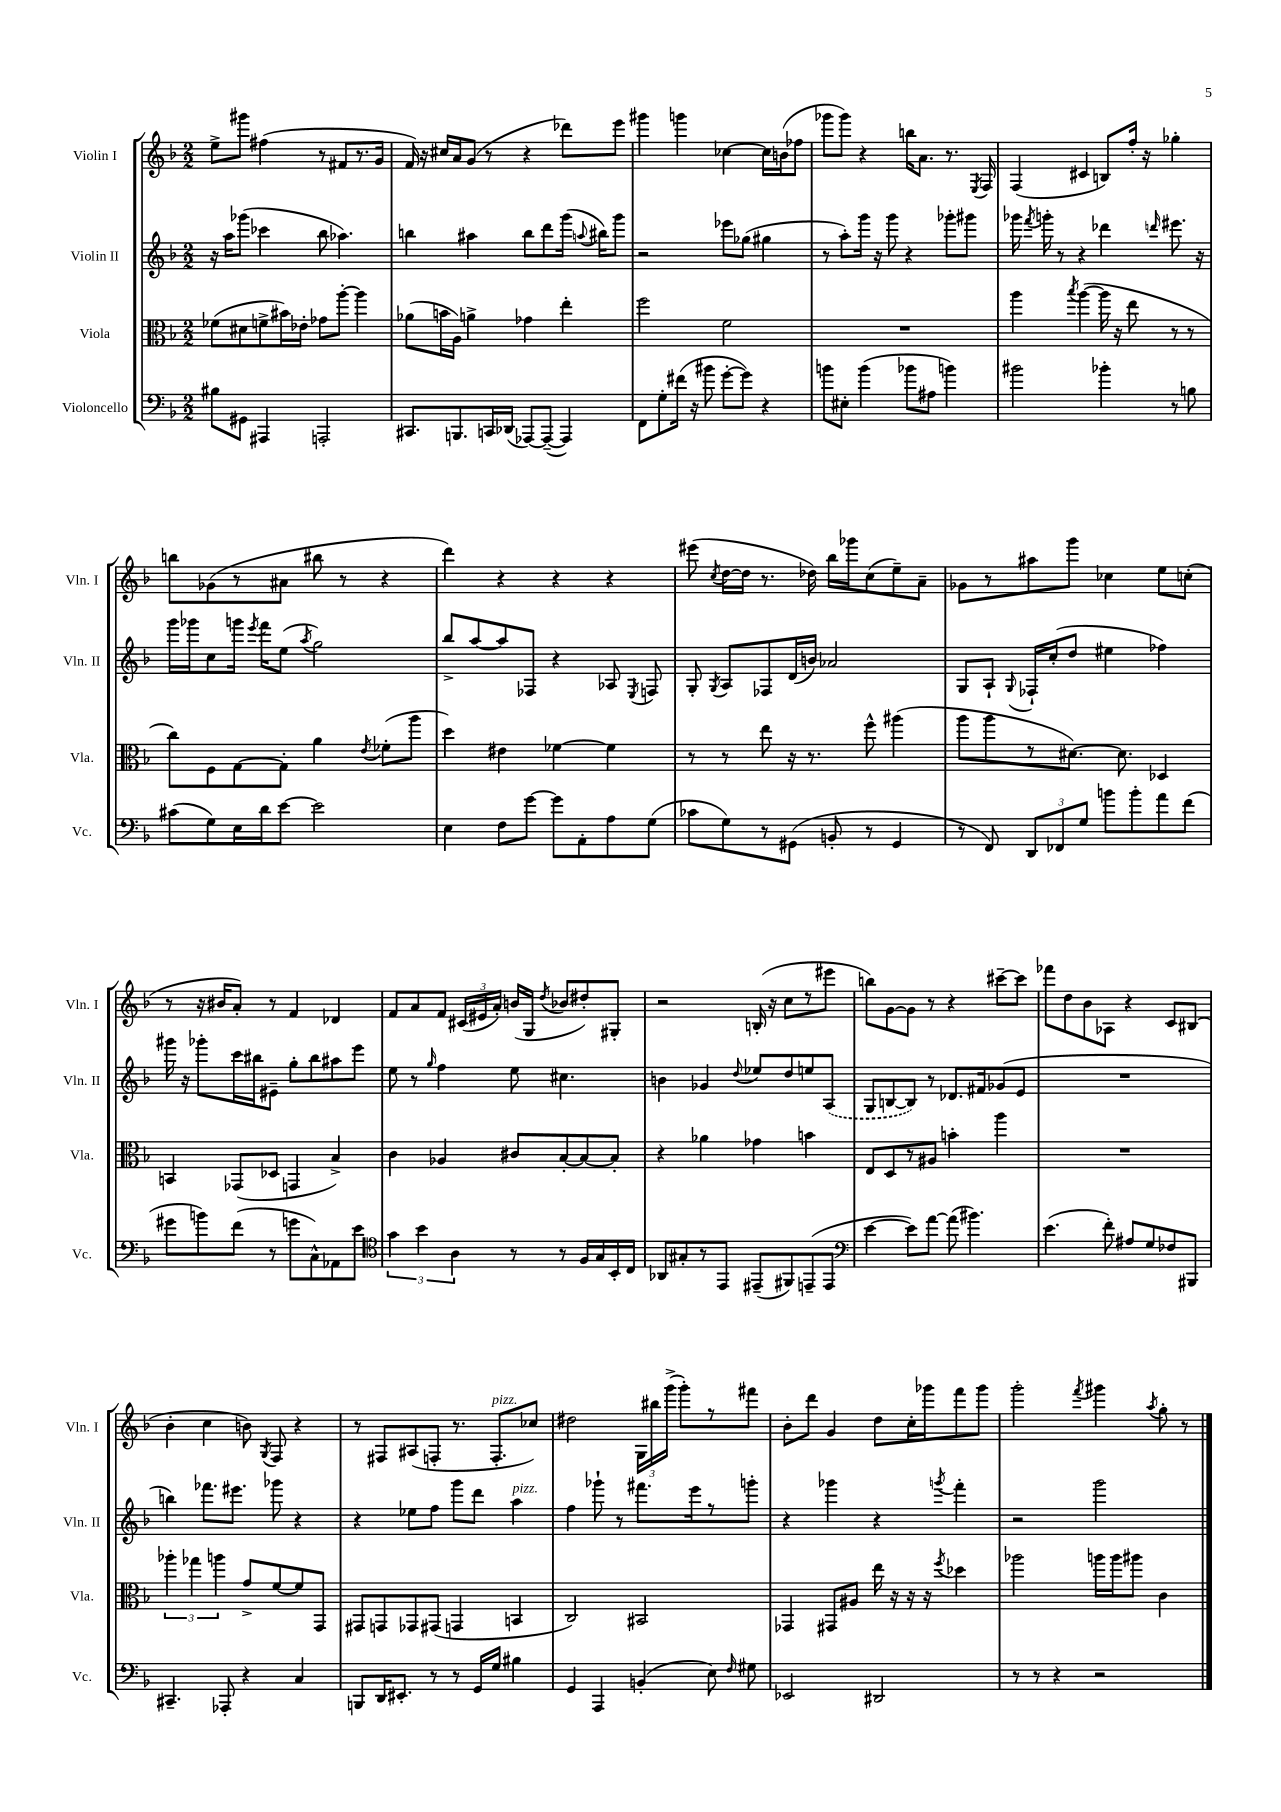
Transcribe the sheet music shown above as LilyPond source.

<<
\new StaffGroup <<
\new Staff = "s0" \with { instrumentName = "Violin I" shortInstrumentName = "Vln. I" } {
    \clef treble \key f \major \numericTimeSignature \time 2/2
    \autoBeamOff e''8[-> gis'''8] fis''4( r8 fis'8[ r8. g'16] |
    f'16) r16 cis''16[ a'16 g'8]( r8 r4 des'''8[) e'''8] |
    gis'''4 g'''4 ces''4~ ces''16[ b'16( fes''8] |
    ges'''8[ ges'''8]) r4 b''16[ a'8.] r8. \acciaccatura { e8 } f16 |
    f4( cis'4 b8[) f''16]-. r16 ges''4-. |
    b''8[ ges'8( r8 ais'8] bis''8 r8 r4 |
    d'''4) r4 r4 r4 |
    eis'''8( \acciaccatura { c''8 } d''16[~ d''16] r8. des''16) bes''16[ ges'''16 c''8( e''8--) a'8]-- |
    ges'8[ r8 ais''8 g'''8] ces''4 e''8[ c''8]-.( |
    r8 r16 bis'16[ a'8]-.) r8 f'4 des'4 |
    f'8[ a'8 f'8] \tuplet 3/2 { cis'16[( eis'16 a'16]-.) } b'16[( g16] \acciaccatura { d''8 } bes'8[ dis''8-.) gis8]-. |
    r2 b16-.( r16 c''8[ r8 eis'''8] |
    b''8[) g'8~ g'8] r8 r4 cis'''8[~-- cis'''8] |
    fes'''8[ d''8 bes'8 aes8] r4 c'8[ bis8]( |
    bes'4-. c''4 b'8) \acciaccatura { g8 } f8 r4 |
    r8 fis8[ ais8( f8]-. r8. f8.[-.^\markup { \italic "pizz." } ces''8]) |
    dis''2 \tuplet 3/2 { g16[ bis''16 g'''16]->( } g'''8[-.) r8 fis'''8] |
    bes'8[-. d'''8] g'4 d''8[ c''16-. ges'''16 f'''8 ges'''8] |
    g'''2-. \acciaccatura { f'''8 } gis'''4 \acciaccatura { a''8 } g''8-. r8 \bar "|." |
}
\new Staff = "s1" \with { instrumentName = "Violin II" shortInstrumentName = "Vln. II" } {
    \clef treble \key f \major \numericTimeSignature \time 2/2
    \autoBeamOff r16 a''16[ ges'''8]( ces'''4 bes''8 aes''4.) |
    b''4 ais''4 b''8[ d'''8 g'''16]( \appoggiatura { a''8 } bis''16[) g'''8] |
    r2 ees'''8[ ges''8]( gis''4 |
    r8 a''8[-.) g'''16] r16 g'''8 r4 ges'''8[-. gis'''8] |
    ges'''16 \acciaccatura { f'''8 } g'''16-. r8 r4 des'''4 \grace { d'''16 } eis'''8. r16 |
    g'''16[ ges'''16 c''8 g'''16] \acciaccatura { e'''8 } f'''16[ e''8]( \acciaccatura { a''8 } g''2) |
    bes''8[-> a''8~ a''8 fes8] r4 aes8 \acciaccatura { e8 } f8 |
    g8-. \acciaccatura { g8 } a8[ fes8 d'16( b'16]) aes'2 |
    g8[ a8]-! \appoggiatura { g8 } fes16[-! c''16-.( d''8] eis''4 fes''4) |
    gis'''16 r16 ges'''8[-. c'''16 bis''16 eis'8]-- g''8[-. bis''8 ais''8 e'''8] |
    e''8 r8 \grace { g''16 } f''4 e''8 cis''4. |
    b'4 ges'4 \appoggiatura { d''8 } ees''8[ d''8 e''8 \once \slurDashed a8]( |
    g8[ b8~ b8]) r8 des'8.[ fis'16 ges'8( e'8] |
    R1 |
    b''4) fes'''8.[ eis'''8.] ges'''8 r4 |
    r4 ees''8[ f''8] g'''8[ d'''8] a''4^\markup { \italic "pizz." } |
    f''4 ges'''8-! r8 fis'''8.[ e'''16 r8 g'''8]-. |
    r4 ges'''4 r4 \acciaccatura { g'''8 } f'''4-. |
    r2 g'''2 \bar "|." |
}
\new Staff = "s2" \with { instrumentName = "Viola" shortInstrumentName = "Vla." } {
    \clef alto \key f \major \numericTimeSignature \time 2/2
    \autoBeamOff fes'8[( dis'8 f'8-> bis'16) ees'16]-. ges'8[ a''8]~-. a''4 |
    aes'8[( b'16 a16]) a'4-> ges'4 e''4-. |
    f''2 f'2 |
    R1 |
    a''4 \acciaccatura { bes''8 } a''4~( a''16 r16 e''8 r8 r8 |
    c''8[) f8 g8~ g8]-. a'4 \acciaccatura { e'8 } fes'8[-.( a''8] |
    d''4) eis'4 fes'4~ fes'4 |
    r8 r8 e''8 r16 r8. f''8-^ ais''4( |
    a''8[ a''8 r8 dis'8.]~) dis'8. des4 |
    b,4 ges,8[( des8] g,4 bes4->) |
    c'4 aes4 cis'8[ bes8~-. bes8~ bes8]-. |
    r4 aes'4 ges'4 b'4 |
    e8[ d8 r8 ais8] b'4-. a''4 |
    R1 |
    \tuplet 3/2 { aes''4-. ges''4 a''4 } g'8[-> f'8~ f'8 g,8] |
    gis,8[ g,8 ges,8 gis,8]( g,4 b,4 |
    c2) bis,2 |
    ges,4 gis,8[ ais8] e''16 r16 r16 r16 \acciaccatura { f''8 } des''4 |
    aes''2 a''16[ a''16 ais''8] c'4 \bar "|." |
}
\new Staff = "s3" \with { instrumentName = "Violoncello" shortInstrumentName = "Vc." } {
    \clef bass \key f \major \numericTimeSignature \time 2/2
    \autoBeamOff bis8[ gis,8] ais,,4 a,,2-. |
    cis,8.[ b,,8. c,16 des,16]( aes,,8[~) aes,,8]~--( aes,,4) |
    f,8[ g8-. fis'16]( r16 bis'8 g'8[~-. g'8]) r4 |
    b'8[ eis8]-. b'4( bes'8[ ais8] b'4) |
    bis'2 bes'4-. r8 b8 |
    cis'8[( g8) e16 d'16 e'8]~ e'2 |
    e4 f8[ g'8]~ g'8[ a,8-. a8 g8]( |
    ces'8[ g8) r8 gis,8]( b,8-. r8 gis,4 |
    r8 f,8) \tuplet 3/2 { d,8[ fes,8 g8] } b'8[ b'8-. a'8 f'8]( |
    gis'8[ b'8) f'8]( r8 g'8[ c8-^) aes,8 e'8] |
    \clef tenor \tuplet 3/2 { g'4 bes'4 a4 } r8 r8 f16[ g16 bes,16-. c16] |
    aes,8[ gis8-. r8 e,8] eis,8[--( fis,8) e,8--( e,8] |
    \clef bass e'4~ e'8[) a'8]~ a'8( bis'4.) |
    e'4.( f'8-.) ais8[ g8 fes8 bis,,8] |
    cis,4.-- aes,,8-. r4 c4 |
    b,,8[ d,16 eis,8.]-. r8 r8 g,16[ g16] bis4 |
    g,4 a,,4 b,4-.( e8) \grace { f16 } gis8 |
    ees,2 dis,2 |
    r8 r8 r4 r2 \bar "|." |
}
>>
>>
\layout { \context { \Score \remove "Bar_number_engraver" } }
